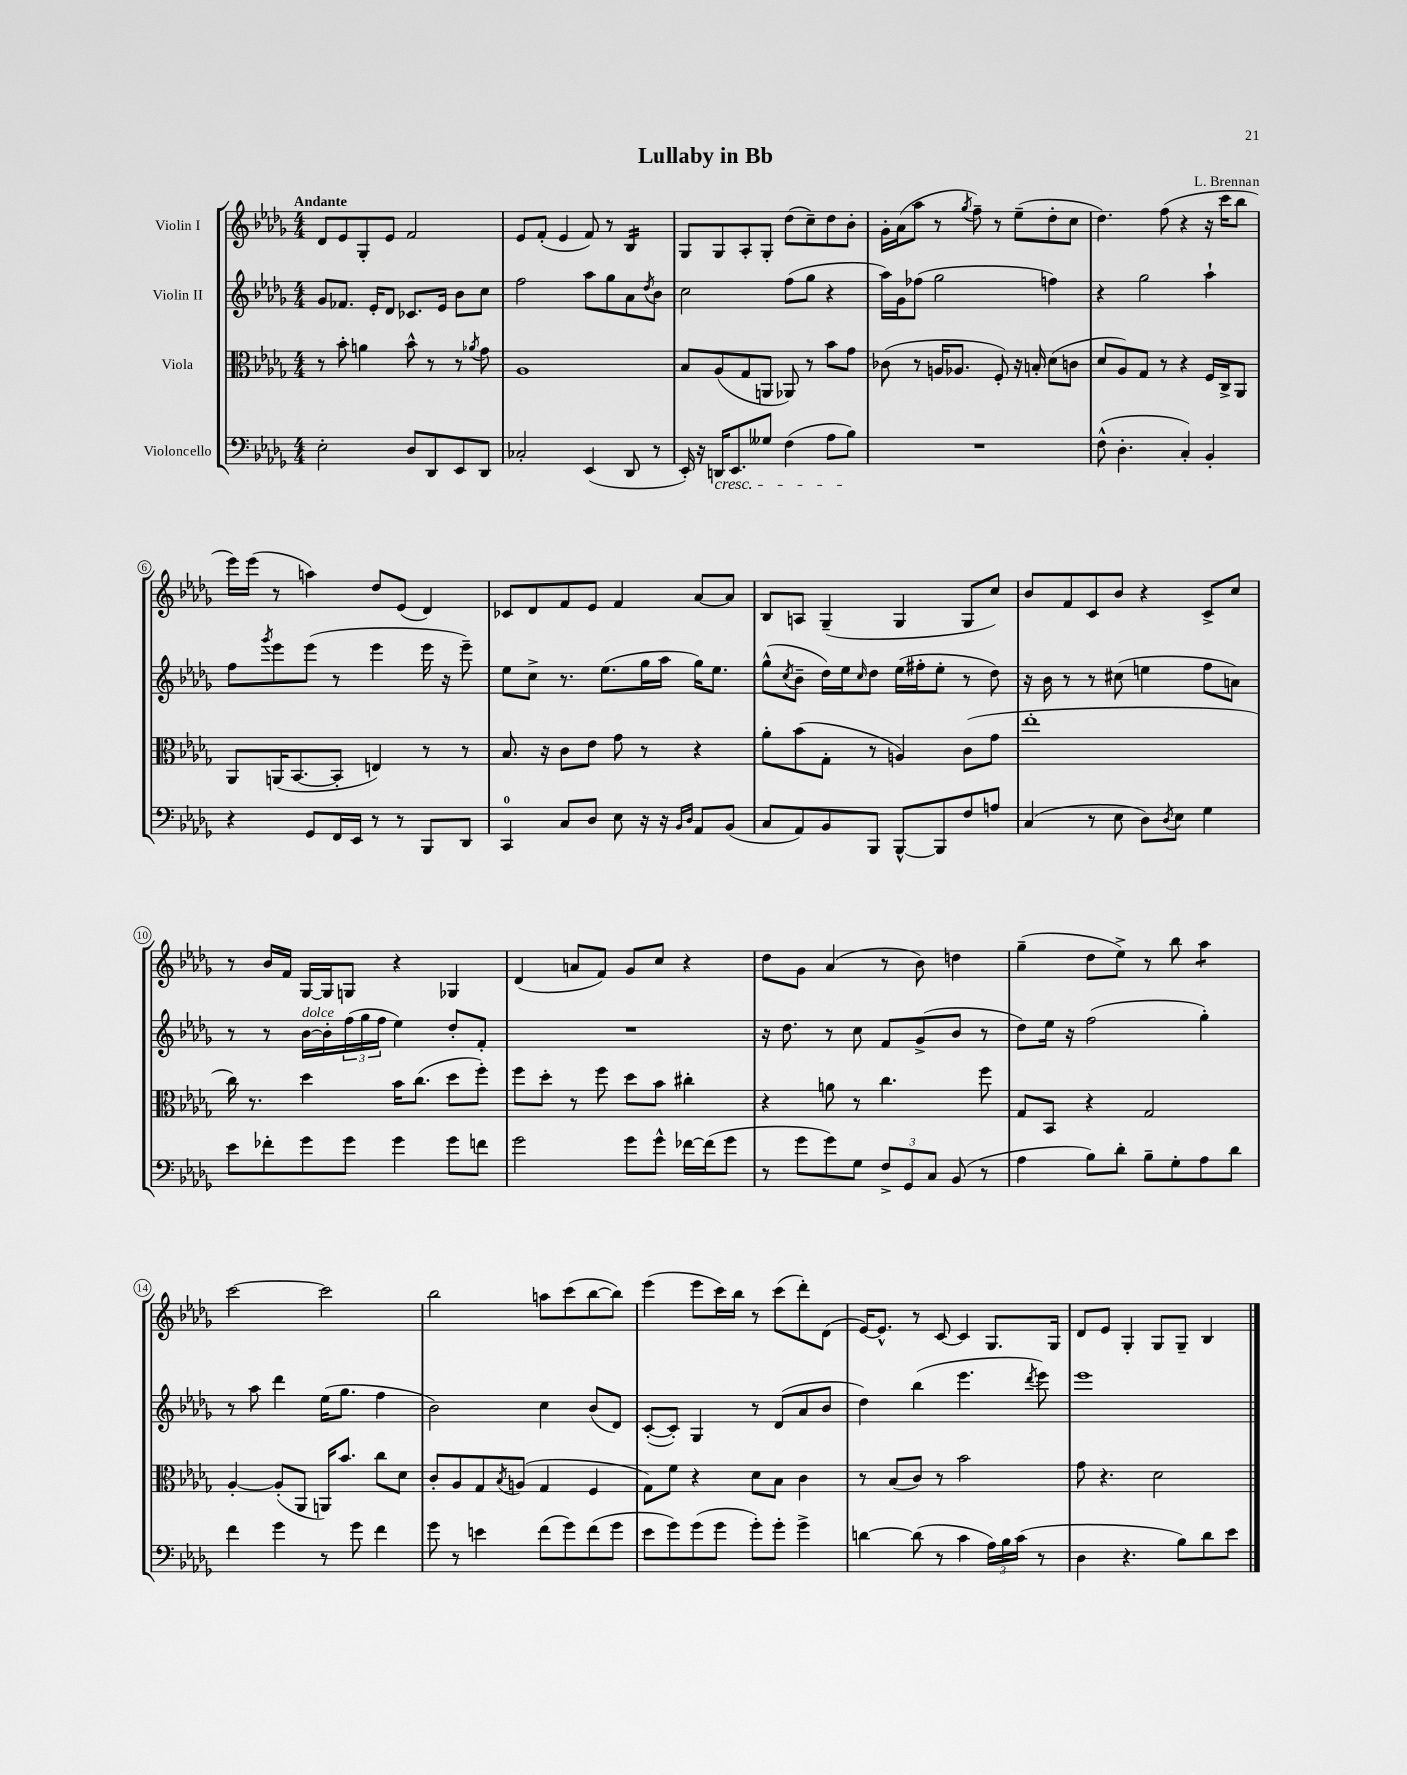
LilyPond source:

\header { title = "Lullaby in Bb" composer = "L. Brennan" }
<<
\new StaffGroup <<
\new Staff = "s0" \with { instrumentName = "Violin I" } {
    \clef treble \key des \major \numericTimeSignature \time 4/4 \tempo "Andante"
    des'8 ees'8 ges8-. ees'8 f'2 |
    ees'8 f'8-.( ees'4 f'8) r8 bes4:16 |
    ges8 ges8 aes8-. ges8-. des''8( c''8--) des''8 bes'8-. |
    ges'16-. aes'16( aes''8 r8 \acciaccatura { ges''8 } f''8--) r8 ees''8--( des''8-. c''8 |
    des''4.) f''8( r4 r16 c'''16 bes''8 |
    ees'''16) ees'''16( r8 a''4) des''8 ees'8( des'4) |
    ces'8 des'8 f'8 ees'8 f'4 aes'8~ aes'8 |
    bes8 a8 ges4--( ges4 ges8 c''8) |
    bes'8 f'8 c'8 bes'8 r4 c'8-> c''8 |
    r8 bes'16 f'16 ges16~ ges16 g8 r4 ges4 |
    des'4( a'8 f'8) ges'8 c''8 r4 |
    des''8 ges'8 aes'4( r8 bes'8) d''4 |
    ges''4--( des''8 ees''8->) r8 bes''8 aes''4:8 |
    c'''2~ c'''2 |
    bes''2 a''8 c'''8( bes''8~ bes''8) |
    ees'''4( ees'''8 c'''16) bes''16 r8 c'''8( des'''8-.) des'8( |
    ees'16~) ees'8.-^ r8 c'8~ c'4 ges8. ges16 |
    des'8 ees'8 ges4-. ges8 ges8-- bes4 \bar "|." |
}
\new Staff = "s1" \with { instrumentName = "Violin II" } {
    \clef treble \key des \major \numericTimeSignature \time 4/4
    ges'8 fes'8. ees'16-. des'8 ces'8. ees'16 bes'8 c''8 |
    f''2 aes''8 ges''8 aes'8 \acciaccatura { des''8 } bes'8 |
    c''2 f''8( ges''8 r4 |
    aes''16) ges'16 fes''8( ges''2 f''4) |
    r4 ges''2 aes''4-! |
    f''8 \acciaccatura { ges'''8 } ees'''8 ees'''8( r8 ees'''4 ees'''16 r16 ees'''8--) |
    ees''8 c''8-> r8. ees''8.( ges''16 aes''16 ges''16) ees''8. |
    ges''8-^( \acciaccatura { c''8 } bes'8-- des''16) ees''16 \grace { c''16 } des''8 ees''16( fis''16-. ees''8-. r8 des''8) |
    r16 bes'16 r8 r8 cis''8( e''4 f''8 a'8) |
    r8 r8 bes'16~^\markup { \italic "dolce" } bes'16-. \tuplet 3/2 { f''16( ges''16 f''16 } ees''4) des''8-. f'8-. |
    R1 |
    r16 des''8. r8 c''8 f'8 ges'8->( bes'8 r8 |
    des''8) ees''16 r16 f''2( ges''4-.) |
    r8 aes''8 des'''4 ees''16( ges''8. f''4 |
    bes'2) c''4 bes'8( des'8) |
    c'8~-.( c'8-.) ges4 r8 des'8( aes'8 bes'8 |
    des''4) bes''4( ees'''4. \acciaccatura { des'''8 } ees'''8) |
    ees'''1 \bar "|." |
}
\new Staff = "s2" \with { instrumentName = "Viola" } {
    \clef alto \key des \major \numericTimeSignature \time 4/4
    r8 bes'8-. a'4 bes'8-^ r8 r8 \acciaccatura { aes'8 } ges'8 |
    aes1 |
    bes8 aes8( ges8 a,8 aes,8) r8 bes'8 ges'8 |
    ces'8( r8 a16 aes8. f8-.) r16 b16-. des'8( c'8 |
    des'8 aes8) ges8 r8 r4 f16 c16-> aes,8 |
    aes,8 a,16( bes,8.~ bes,8-. e4) r8 r8 |
    bes8. r16 c'8 ees'8 ges'8 r8 r4 |
    aes'8-. bes'8( ges8-. r8 a4) c'8( ges'8 |
    ees''1-. |
    c''16) r8. des''4 bes'16 c''8.( des''8 f''8-.) |
    f''8 des''8-. r8 f''8 des''8 bes'8 cis''4-. |
    r4 a'8 r8 c''4. f''8 |
    ges8 bes,8 r4 ges2 |
    aes4~-. aes8-.( aes,8 a,16) bes'8. c''8 des'8 |
    c'8-. aes8 ges8 \acciaccatura { bes8 } a8( ges4 f4 |
    ges8) f'8 r4 des'8 bes8 c'4 |
    r8 bes8( c'8) r8 bes'2 |
    ges'8 r4. des'2 \bar "|." |
}
\new Staff = "s3" \with { instrumentName = "Violoncello" } {
    \clef bass \key des \major \numericTimeSignature \time 4/4
    ees2-. des8 des,8 ees,8 des,8 |
    ces2-. ees,4( des,8 r8 |
    ees,16-.) r16 d,16\cresc ees,8. geses8 f4( aes8 bes8\!) |
    R1 |
    f8-^( des4.-. c4-.) bes,4-. |
    r4 ges,8 f,16 ees,16 r8 r8 bes,,8 des,8 |
    c,4-0 c8 des8 ees8 r16 r16 \grace { bes,16 des16 } aes,8 bes,8( |
    c8 aes,8) bes,8 bes,,8 bes,,8~-^ bes,,8 f8 a8 |
    c4( r8 ees8 des8) \acciaccatura { des8 } ees8 ges4 |
    ees'8 fes'8-. ges'8 ges'8 ges'4 ges'8 f'8 |
    ges'2 ges'8 ges'8-^ fes'16~ fes'16( ges'8 |
    r8 ges'8 ges'8) ges8 \tuplet 3/2 { f8-> ges,8 c8 } bes,8( r8 |
    aes4 bes8) des'8-. bes8-- ges8-. aes8 des'8 |
    f'4 ges'4 r8 ges'8 f'4 |
    ges'8 r8 e'4 f'8( ges'8) f'8( ges'8 |
    ees'8 ges'8) ges'8( ges'8 ges'8-.) ges'8-. ges'4-> |
    d'4~ d'8( r8 c'4 \tuplet 3/2 { aes16) bes16 c'16( } r8 |
    des4 r4. bes8) des'8 ees'8 \bar "|." |
}
>>
>>
\layout { \context { \Score \override BarNumber.stencil = #(make-stencil-circler 0.1 0.3 ly:text-interface::print) } }
